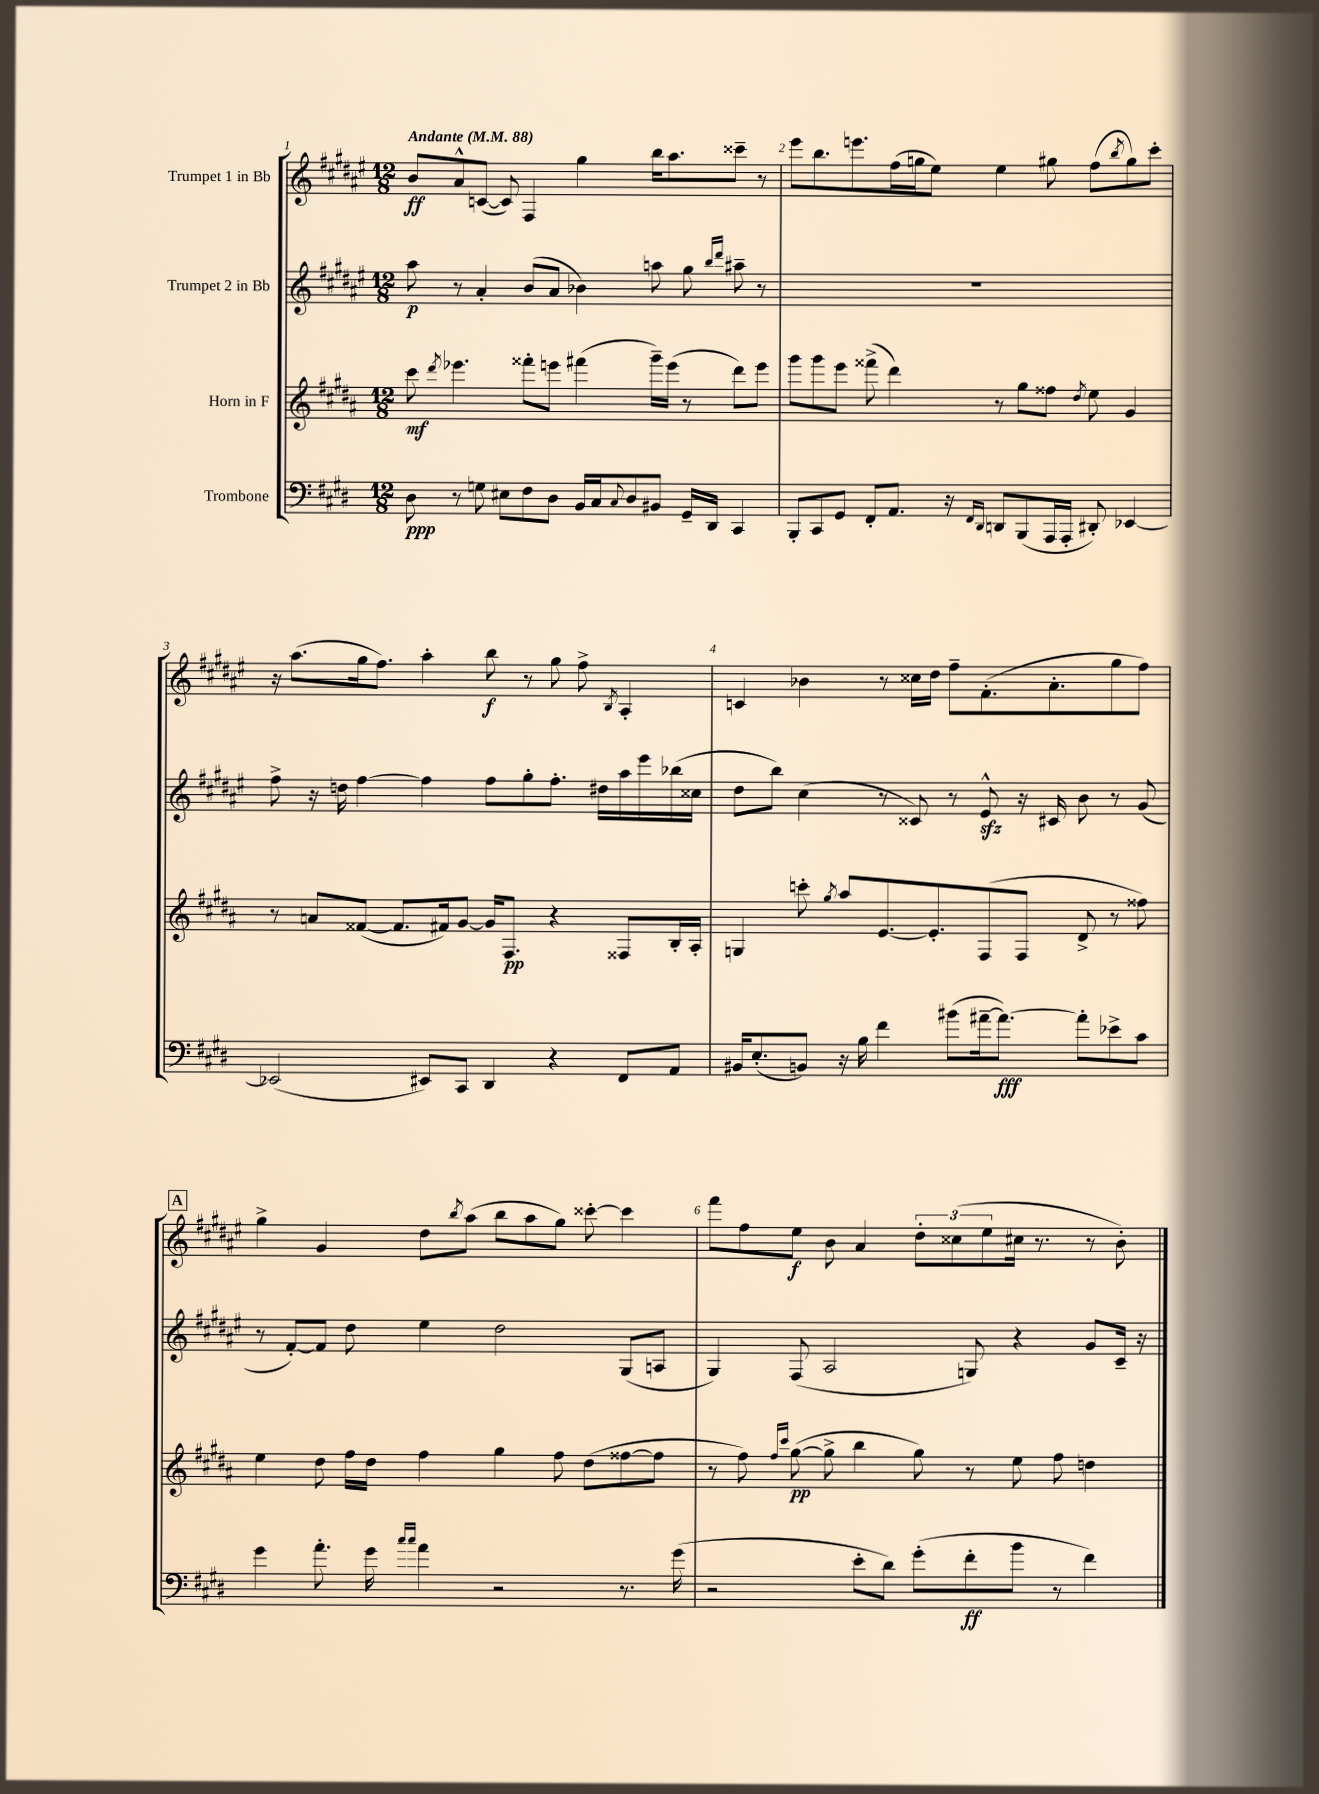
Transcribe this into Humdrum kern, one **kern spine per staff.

**kern	**dynam	**kern	**dynam	**kern	**dynam	**kern	**dynam
*part4	*part4	*part3	*part3	*part2	*part2	*part1	*part1
*staff4	*staff4	*staff3	*staff3	*staff2	*staff2	*staff1	*staff1
*I"Trombone	*	*I"Horn in F	*	*I"Trumpet 2 in Bb	*	*I"Trumpet 1 in Bb	*
*clefF4	*	*clefG2	*	*clefG2	*	*clefG2	*
*k[f#c#g#d#]	*	*k[f#c#g#d#a#]	*	*k[f#c#g#d#a#e#]	*	*k[f#c#g#d#a#e#]	*
*M12/8	*	*M12/8	*	*M12/8	*	*M12/8	*
*MM88	*	*MM88	*	*MM88	*	*MM88	*
=1	=1	=1	=1	=1	=1	=1	=1
!	!	!	!	!	!	!LO:TX:a:B:t=Andante	!
8D#\	ppp	8ccc#\	mf	8aa#\	p	8b/L	ff
.	.	8qddd#/	.	.	.	.	.
8r	.	4.eee-X\	.	8r	.	8a#^^/	.
8Gn\	.	.	.	4a#'/	.	([8cn/J	.
8E#X\L	.	.	.	.	.	8c/])	.
8F#\	.	8fff##X'\L	.	(8b/L	.	4F#/	.
8D#\J	.	8eeen\J	.	8a#/J	.	.	.
16BB/LL	.	(4fff#X\	.	4b-X\)	.	4gg#\	.
16C#/J	.	.	.	.	.	.	.
8qqC#/	.	.	.	.	.	.	.
8D#/	.	.	.	.	.	.	.
8BB#X/J	.	16ggg#~\LL)	.	8aan\	.	16bb\KL	.
.	.	(16eee\JJ	.	.	.	8.aa#\	.
16GG#~/LL	.	8r	.	8gg#\	.	.	.
16DD#/JJ	.	.	.	.	.	.	.
.	.	.	.	16qqbb/LL	.	.	.
.	.	.	.	16qqddd#/JJ	.	.	.
4CC#/	.	8ddd#\L)	.	8aa#X~\	.	8ccc##X~\J	.
.	.	8eee\J	.	8r	.	8r	.
=2	=2	=2	=2	=2	=2	=2	=2
8BBB'/L	.	8ggg#\L	.	1.r	.	8eee#\L	.
8CC#/	.	8ggg#\	.	.	.	8.bb\	.
8GG#/J	.	8eee\J	.	.	.	.	.
.	.	.	.	.	.	8.eeen\	.
8FF#'/L	.	(8fff##X^\	.	.	.	.	.
8.AA/J	.	4ddd#\)	.	.	.	(16ff#\L	.
.	.	.	.	.	.	16ggn\J	.
.	.	.	.	.	.	8ee#\J)	.
16r	.	.	.	.	.	.	.
16qqFF#/LL	.	.	.	.	.	.	.
16qqDD#/JJ	.	.	.	.	.	.	.
8DDn/L	.	8r	.	.	.	4ee#\	.
(8BBB/	.	8gg#\L	.	.	.	.	.
16AAA/L	.	8ff##X\J	.	.	.	8gg#X\	.
16AAA'/JJ	.	.	.	.	.	.	.
.	.	8qdd#/	.	.	.	.	.
8DD#X'/)	.	8ee\	.	.	.	(8ff#\L	.
.	.	.	.	.	.	8qbb/	.
[4EE-X/	.	4g#/	.	.	.	8gg#\)	.
.	.	.	.	.	.	8ccc#'\J	.
!!LO:LB:g=z
=3	=3	=3	=3	=3	=3	=3	=3
(2EE-X/]	.	8r	.	8ff#^\	.	16r	.
.	.	.	.	.	.	(8.aa#\L	.
.	.	8an/L	.	16r	.	.	.
.	.	.	.	16ddn\	.	.	.
.	.	([8f##X/J	.	[4ff#\	.	16gg#\k	.
.	.	.	.	.	.	8.ff#\J)	.
.	.	8.f##/L]	.	.	.	.	.
8EE#X/L)	.	.	.	4ff#\]	.	4aa#'\	.
.	.	16f#X/k)	.	.	.	.	.
8CC#/J	.	[8g#/J	.	.	.	.	.
4DD#/	.	16g#/KL]	.	8ff#\L	.	8bb\	f
.	.	8.F#/J	pp	.	.	.	.
.	.	.	.	8gg#'\	.	8r	.
4r	.	4r	.	8.ff#'\J	.	8gg#\	.
.	.	.	.	.	.	8ff#^\	.
.	.	.	.	16dd#X\LL	.	.	.
.	.	.	.	.	.	8qB/	.
8FF#/L	.	8F##X/L	.	16aa#\	.	4A#'/	.
.	.	.	.	16eee#\	.	.	.
8AA/J	.	16B'/L	.	(16bb-X\	.	.	.
.	.	16A#'/JJ	.	16cc##X\JJ	.	.	.
=4	=4	=4	=4	=4	=4	=4	=4
16BB#X/KL	.	4Gn/	.	8dd#\L	.	4cn/	.
(8.E'/	.	.	.	.	.	.	.
.	.	.	.	8bb\J)	.	.	.
8BBn/J)	.	8cccn'\	.	(4cc#\	.	4b-X\	.
.	.	8qgg#/	.	.	.	.	.
16r	.	8aa#/L	.	.	.	.	.
16B\	.	.	.	.	.	.	.
4f#\	.	[8.e/	.	8r	.	8r	.
.	.	.	.	8c##X/)	.	16cc##X\LL	.
.	.	8.e'/]	.	.	.	16dd#\JJ	.
(8b#X\L	.	.	.	8r	.	8ff#~\L	.
[16a#X~\k	.	(8F#/	.	8e#zz^^/	.	(8.f#'\	.
8.a#\J_)	fff	.	.	.	.	.	.
.	.	8F#/J	.	16r	.	.	.
.	.	.	.	16c#X/	.	8.a#'\	.
8a#'\L]	.	8d#^/	.	8b\	.	.	.
8e-X^\	.	8r	.	8r	.	8gg#\	.
8c#\J	.	8ff##X\)	.	(8g#/	.	8ff#\J)	.
!!LO:LB:g=z
!!LO:REH:place=s1:t=A
=5	=5	=5	=5	=5	=5	=5	=5
4g#\	.	4ee\	.	8r	.	4gg#^\	.
.	.	.	.	[8f#'/L)	.	.	.
8.a'\	.	8dd#\	.	8f#/J]	.	4g#/	.
.	.	16ff#\LL	.	8dd#\	.	.	.
16g#\	.	16dd#\JJ	.	.	.	.	.
16qqcc#/LL	.	.	.	.	.	.	.
16qqcc#/JJ	.	.	.	.	.	.	.
4a\	.	4ff#\	.	4ee#\	.	8dd#\L	.
.	.	.	.	.	.	8qbb/	.
.	.	.	.	.	.	(8aa#\J	.
2r	.	4gg#\	.	2dd#\	.	8bb\L	.
.	.	.	.	.	.	8aa#\	.
.	.	8ff#\	.	.	.	8gg#\J)	.
.	.	(8dd#\L	.	.	.	[8ccc##X'\	.
8.r	.	[8ff##X\	.	(8G#/L	.	4ccc##\]	.
.	.	8ff##\J]	.	8An/J	.	.	.
(16g#\	.	.	.	.	.	.	.
=6	=6	=6	=6	=6	=6	=6	=6
2r	.	8r	.	4G#/)	.	8fff#\L	.
.	.	8ff#\)	.	.	.	8ff#\	.
.	.	16qqff#/LL	.	.	.	.	.
.	.	16qqccc#/JJ	.	.	.	.	.
.	.	([8gg#\	pp	(8F#/	.	8ee#\J	f
.	.	8gg#^\]	.	2A#/	.	8b\	.
8e'\L	.	4bb\	.	.	.	4a#/	.
8d#\J)	.	.	.	.	.	.	.
(8g#'\L	.	8gg#\)	.	.	.	12dd#'\L	.
.	.	.	.	.	.	(12cc##X\	.
8f#'\	ff	8r	.	8Gn/)	.	.	.
.	.	.	.	.	.	12ee#\	.
8b\J	.	8ee\	.	4r	.	16cc#X\Jk	.
.	.	.	.	.	.	8.r	.
8r	.	8ff#\	.	.	.	.	.
4f#\)	.	4ddn\	.	8g#/L	.	8r	.
.	.	.	.	16c#~/Jk	.	8b'\)	.
.	.	.	.	16r	.	.	.
==	==	==	==	==	==	==	==
*-	*-	*-	*-	*-	*-	*-	*-
